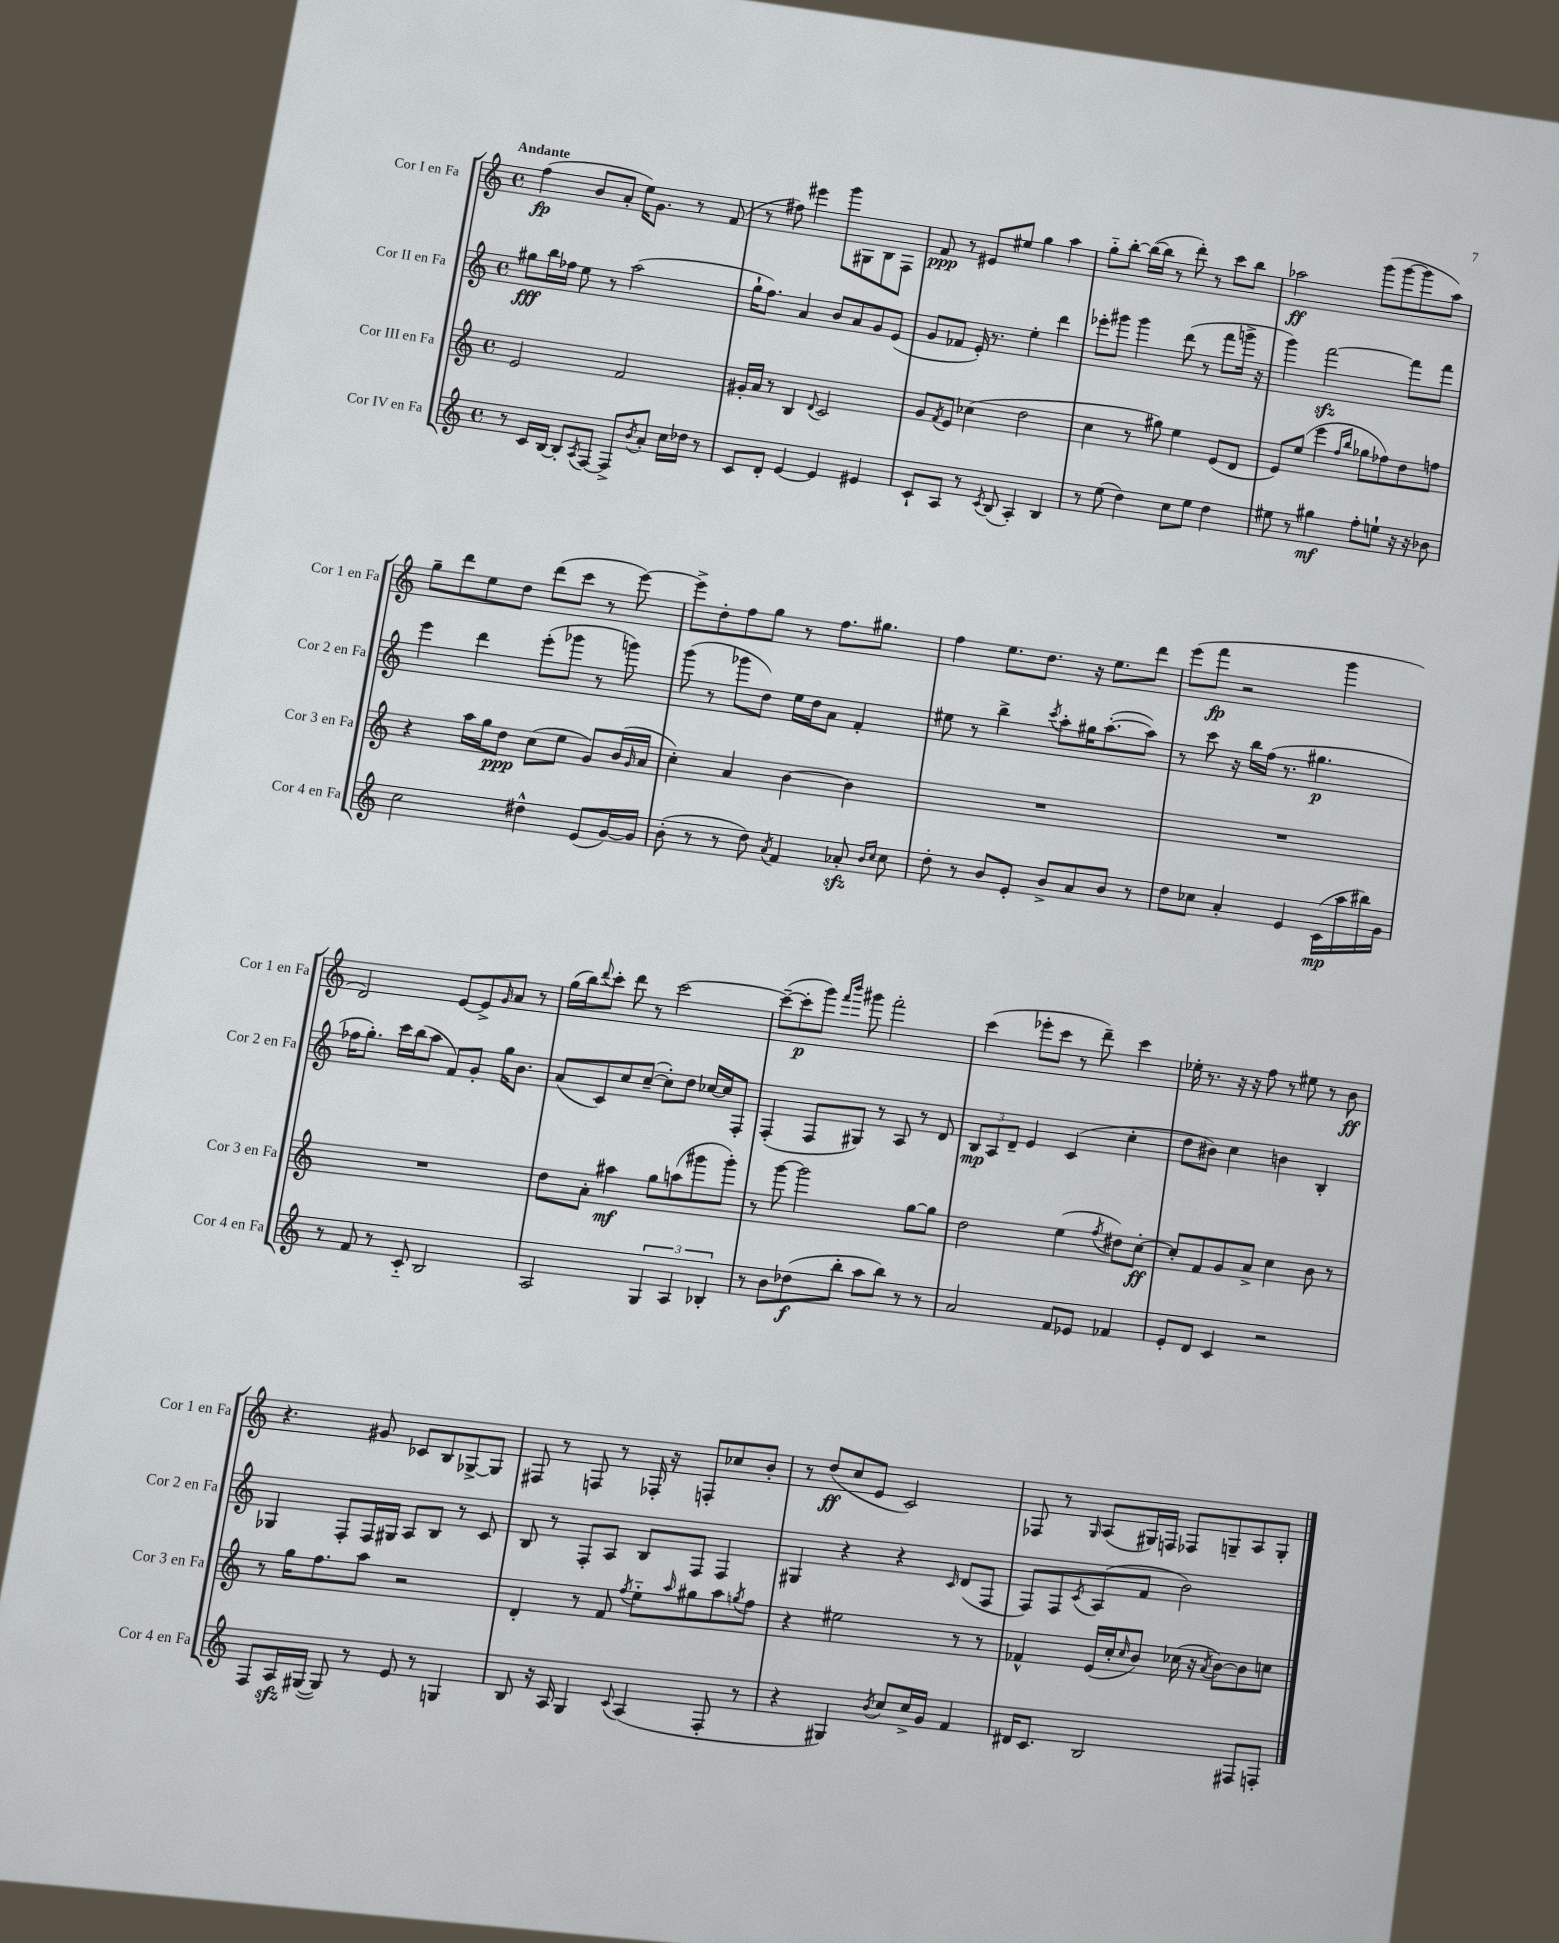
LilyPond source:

<<
\new StaffGroup <<
\new Staff = "s0" \with { instrumentName = "Cor I en Fa" shortInstrumentName = "Cor 1 en Fa" } {
    \clef treble \key c \major \defaultTimeSignature \time 4/4 \tempo "Andante"
    f''4\fp( b'8 a'8-. e''16) g'8. r8 f'8( |
    r8 fis''8) eis'''4 g'''8 gis8 b8 f8 |
    f'8\ppp r8 eis'8 eis''8 g''4 a''4 |
    g''8-_ b''8~-. b''16~( b''16 r8 d'''8-.) r8 c'''8 b''8 |
    aes''2\ff g'''8( g'''8~ g'''8 aes''8) |
    g''8-- d'''8 e''8 d''8 d'''8( c'''8 r8 e'''8~) |
    e'''8-> d''8-. f''8 g''8 r8 f''8. gis''8. |
    f''4 e''8. d''8. r16 e''8. d'''8 |
    e'''8( f'''8\fp r2 g'''4 |
    d'2) e'8~ e'8-> \grace { g'16 } a'8 r8 |
    g''16( b''16) \appoggiatura { d'''8 } c'''8-. d'''8 r8 c'''2~ |
    c'''8~--( c'''8-.\p g'''8) \grace { f'''16 b'''16 } gis'''8 f'''2-. |
    c'''4( ees'''8-. c'''8 r8 d'''8--) c'''4 |
    ees''16-. r8. r16 r16 f''8 r8 eis''8 r8 b'8\ff |
    r4. gis'8 ces'8 b8 ges8~-> ges8 |
    fis8 r8 f8 r8 fes16-. r16 f8-. ces''8 b'8-. |
    r8 d''8\ff( c''8 e'8 c'2) |
    fes8 r8 \grace { g16 } a8( gis16) f16 fes8 g8-- a8 g8-. \bar "|." |
}
\new Staff = "s1" \with { instrumentName = "Cor II en Fa" shortInstrumentName = "Cor 2 en Fa" } {
    \clef treble \key c \major \defaultTimeSignature \time 4/4
    gis''8\fff b''16 fes''16 e''8 r8 a''2( |
    g''16-! f''8.) a'4 b'8 a'8 g'8 e'8( |
    g'8 fes'8 e'16-.) r8. e''4-. d'''4 |
    ees'''8-. gis'''8 gis'''4 d'''8( r8 f'''8 g'''16-> r16 |
    g'''4) f'''2~\sfz f'''8 f'''8 |
    e'''4 d'''4 e'''8-.( ges'''8 r8 g'''8) |
    g'''8( r8 ges'''8 d''8) e''16 d''16 a'8 f'4-. |
    eis''8 r8 b''4-> \acciaccatura { c'''8 } a''8-. gis''16 a''8.~-.( a''8) |
    r8 c'''8 r16 b''16 f''16( r8. gis''4.\p |
    fes''16 g''8.-.) c'''16 b''16( a''8 f'8) g'8-. g''16 b'8. |
    a'8( c'8) c''8 c''8~--( c''8-.) d''8 ces''16~ ces''16 f8-. |
    f4-.( f8 gis8) r8 a8 r8 d'8 |
    \tuplet 3/2 { b8\mp a8 d'8-- } e'4 c'4( c''4-. |
    d''8 bis'8) c''4 b'4 b4-. |
    ges4 f8-. f16 gis16 a8 b8 r8 c'8 |
    b8 r8 f8-. a8 b8 f8 f4 |
    gis4 r4 r4 \grace { c'16 } d'8( f8 |
    f8) f8 \acciaccatura { c'8 } a8( f'8 b'2) \bar "|." |
}
\new Staff = "s2" \with { instrumentName = "Cor III en Fa" shortInstrumentName = "Cor 3 en Fa" } {
    \clef treble \key c \major \defaultTimeSignature \time 4/4
    e'2 f'2 |
    gis'16-. a'16 r8 b4 \appoggiatura { d'8 } c'2 |
    g'8 \acciaccatura { f'8 } e'8 ces''4( d''2 |
    c''4 r8 gis''8) e''4 e'8( d'8 |
    e'8) e''8( e'''4 \grace { f''16 b''16 } ges''8 fes''8) d''8 f''8 |
    r4 a''16 g''16 d''8\ppp c''8( e''8 g'8) b'16( \grace { g'16 } a'16 |
    c''4-.) a'4 b'4~ b'4 |
    R1 |
    R1 |
    R1 |
    d''8 a'8-. ais''4\mf g''8 a''8( gis'''8 gis'''8-.) |
    r8 g'''8~ g'''2 g''8~ g''8 |
    d''2 e''4( \acciaccatura { f''8 } dis''8) c''8~-.\ff |
    c''8-. f'8 g'8 a'8-> c''4 b'8 r8 |
    r8 g''16 f''8. a''8 r2 |
    d'4-. r8 f'8 \acciaccatura { f''8 } e''8-_ \grace { a''16 } gis''8 a''8 \acciaccatura { g''8 } f''8 |
    r4 eis''2 r8 r8 |
    fes'4-^ e'16( c''16-. \grace { c''16 } b'8) ces''16( r16 \acciaccatura { a'8 } b'8~) b'8 c''8 \bar "|." |
}
\new Staff = "s3" \with { instrumentName = "Cor IV en Fa" shortInstrumentName = "Cor 4 en Fa" } {
    \clef treble \key c \major \defaultTimeSignature \time 4/4
    r8 c'16 b16~ b8-. \acciaccatura { a8 } f8~ f8-> \acciaccatura { b'8 } a'8-. c''16 des''16 r8 |
    c'8 d'8-. e'4~ e'4 eis'4 |
    c'8-! a8 r8 \acciaccatura { c'8 } b8( a4-.) b4 |
    r8 e''8( d''4) c''8 e''8 d''4 |
    eis''8 r8 gis''4\mf f''8-. e''8-! r16 r16 bes'8 |
    c''2 dis''4-^ e'8( g'16~) g'16 |
    b'8-.( r8 r8 d''8) \acciaccatura { a'8 } f'4 aes'8-.\sfz \grace { b'16 c''16 } c''8 |
    d''8-. r8 b'8 e'8-. b'8-> a'8 b'8 r8 |
    d''8 ces''8 a'4-. e'4 c'16\mp( a''16 bis''16) g'16 |
    r8 f'8 r8 c'8-_ b2 |
    a2 \tuplet 3/2 { g4 a4 bes4-. } |
    r8 b'8 des''8\f( b''8-. a''8 b''8) r8 r8 |
    a'2 f'8 ees'8 fes'4 |
    e'8-. d'8 c'4 r2 |
    f8 a16\sfz gis16~( gis8) r8 e'8 r8 g4 |
    b8 r16 a16 g4 \appoggiatura { c'8 } a4( f8-. r8 |
    r4 gis4) \acciaccatura { b'8 } c''8 c''16-> g'16 f'4 |
    dis'16 c'8. b2 fis8 f8-. \bar "|." |
}
>>
>>
\layout { \context { \Score \remove "Bar_number_engraver" } }
